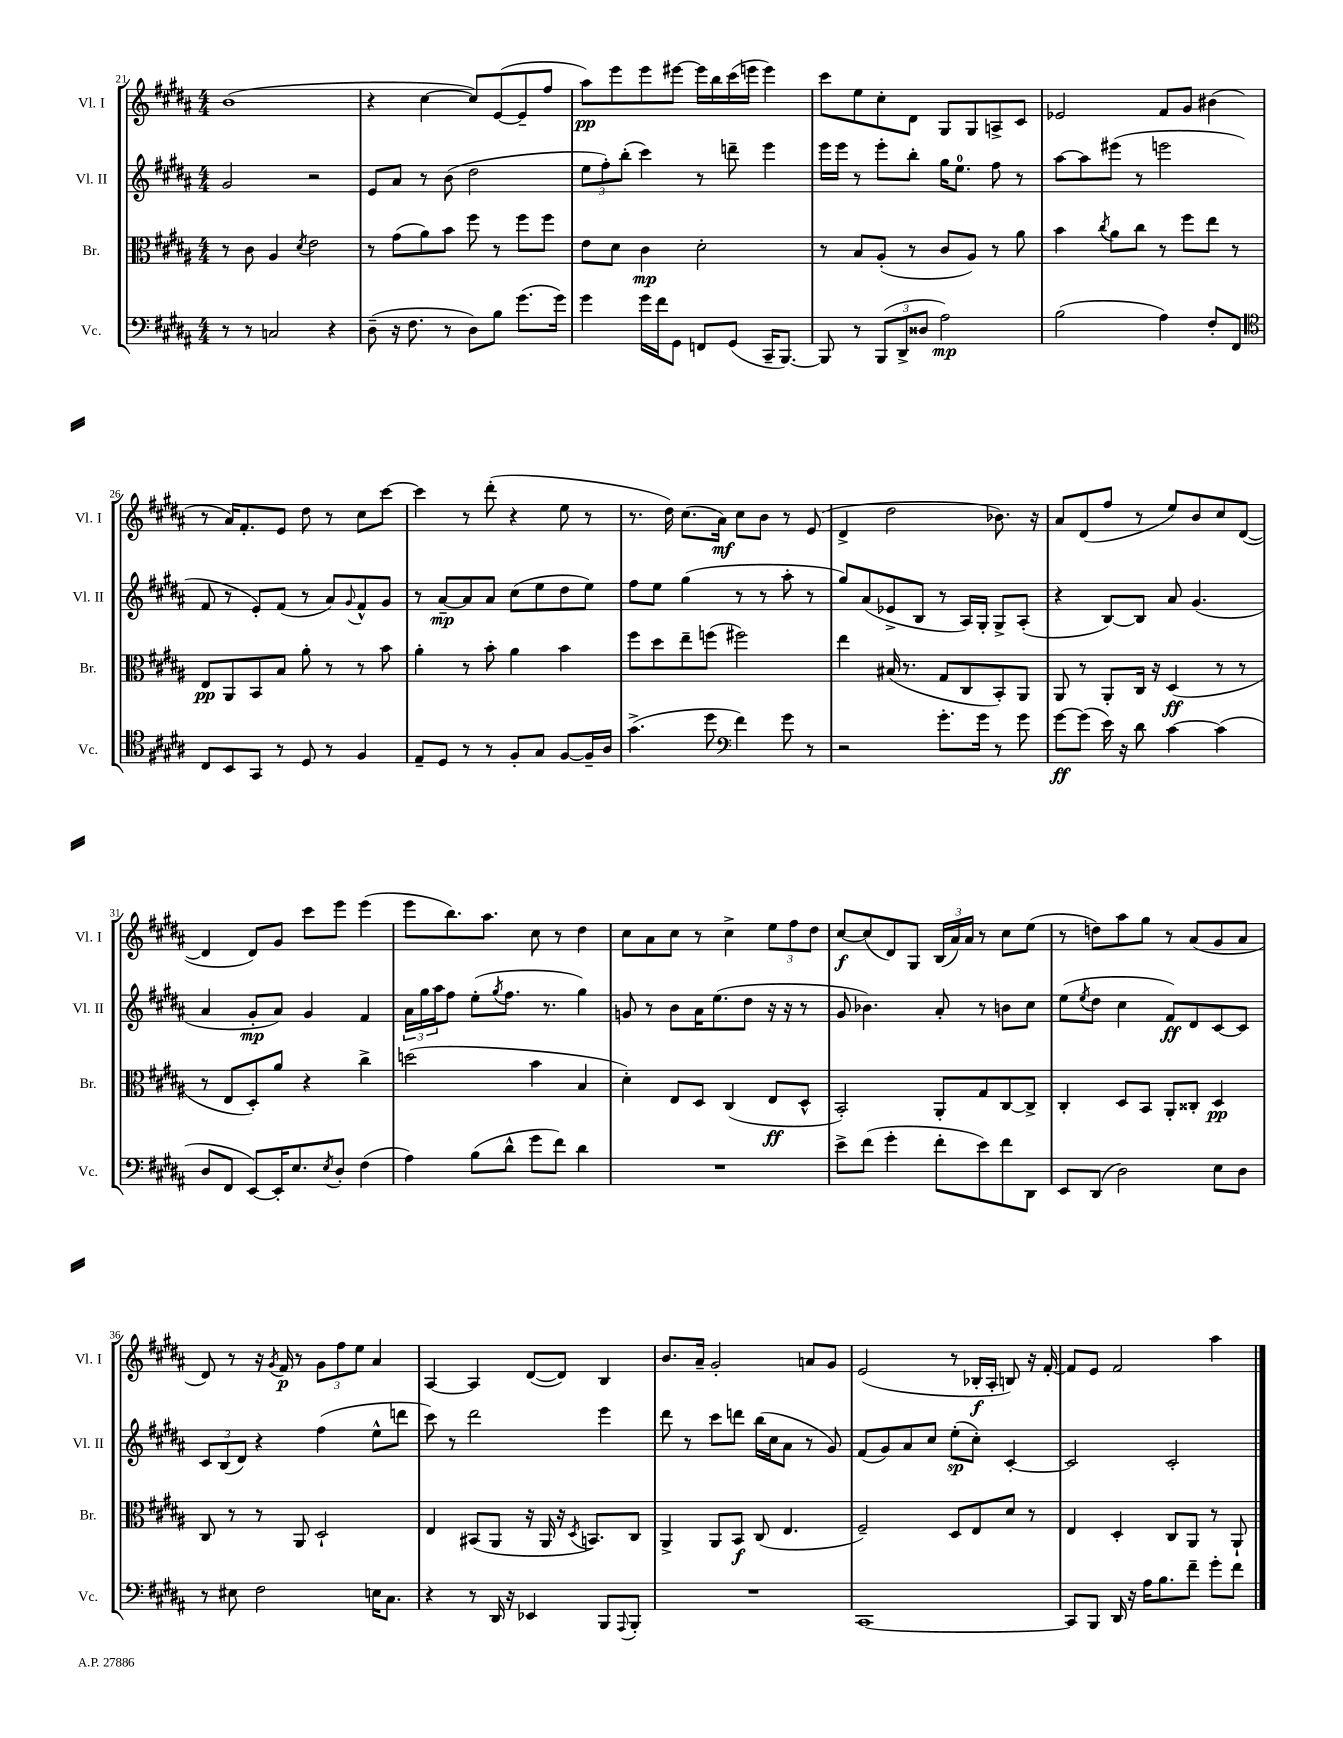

**kern	**kern	**kern	**kern
*staff4	*staff3	*staff2	*staff1
*clefF4	*clefC3	*clefG2	*clefG2
*k[f#c#g#d#a#]	*k[f#c#g#d#a#]	*k[f#c#g#d#a#]	*k[f#c#g#d#a#]
*M4/4	*M4/4	*M4/4	*M4/4
8r	8r	2g#/	(1b
8r	8c#\	.	.
2C/	4A#/	.	.
.	8qd#/	.	.
.	2e\	2r	.
4r	.	.	.
=	=	=	=
(8D#~\	8r	8e/L	4r
16r	(8g#\L	8a#/J	.
8.F#\	.	.	.
.	8a#\)	8r	[4cc#\
8r	8b\J	(8b\	.
8D#\L)	8ff#\	2dd#\	8cc#/]L)
8B\J	8r	.	([8e/
(8.g#\L	8ff#\L	.	8e~/]
.	8ff#\J	.	8ff#/J
16g#\Jk)	.	.	.
=	=	=	=
4g#\	8e\L	12ee\L	8aa#\L)
.	.	12ff#'\)	.
.	8d#\J	.	8eee\
.	.	(12bb'\J	.
16g#\LL	4c#\	4ccc#\)	8eee\
16f#\J	.	.	.
8GG#\J	.	.	[8eee#\J
8FF/L	2d#'\	8r	16eee#\]LL
.	.	.	16bb\
(8GG#/J	.	8ddd~\	(16ccc#\
.	.	.	16eee\JJ
16CC#~/LK	.	4eee\	4eee\)
[8.BBB/J)	.	.	.
=	=	=	=
8BBB/]	8r	16eee\LL	8ccc#\L
.	.	16eee\JJ	.
8r	8B/L	8r	8ee\
(12BBB/L	(8A#'/J	8eee'\L	8cc#'\
12DD#^/	.	.	.
.	8r	8bb'\J	8d#\J
12D##/J	.	.	.
2A#\)	8c#/L	16gg#\LK	8G#/L
.	.	8.ee\J	.
.	8A#/J)	.	8G#/
.	8r	8ff#\	8A^/
.	8a#\	8r	8c#/J
=	=	=	=
(2B\	4b\	[8aa#\L	2e-/
.	.	8aa#\]	.
.	8qcc#/	.	.
.	8a#\L	(8eee#\J	.
.	8cc#\J	8r	.
4A#\)	8r	2eee\	8f#/L
.	8ff#\L	.	8g#/J
8F#'/L	8ee\J	.	(4b#\
8FF#/J	8r	.	.
=	=	=	=
*clefC4	*	*	*
8C#/L	8E/L	8f#/	8r
8BB/	8AA#/	8r	16a#/LK)
.	.	.	8.f#'/
8GG#/J	8BB/	8e'/L)	.
8r	8B/J	(8f#/J	8e/J
8D#/	8a#'\	8r	8dd#\
8r	8r	8a#/L)	8r
.	.	8qqg#/	.
4F#/	8r	8f#^^/	8cc#\L
.	8b\	8g#/J	[8ccc#\J
=	=	=	=
8E~/L	4a#'\	8r	4ccc#\]
8D#/J	.	[8a#~/L	.
8r	8r	8a#/]	8r
8r	8b'\	8a#/J	(8ddd#'\
8F#'/L	4a#\	(8cc#\L	4r
8G#/J	.	8ee\	.
[8F#/L	4b\	8dd#\	8ee\
16F#~/]L	.	8ee\J)	8r
16A#/JJ	.	.	.
=	=	=	=
(4.g#^\	8ff#\L	8ff#\L	8.r
.	8dd#\	8ee\J	.
.	.	.	16dd#\)
.	8ee~\	(4gg#\	(8.cc#\L
8dd#\	(8ff\J	.	.
.	.	.	16a#\Jk)
*clefF4	*	*	*
4f#\)	2ff#\)	8r	8cc#\L
.	.	8r	8b\J
8g#\	.	8aa#'\	8r
8r	.	8r	(8e/
=	=	=	=
2r	4ee\	8gg#/L)	4d#^/
.	.	(8a#/	.
.	(16B#/	8e-^/	2dd#\
.	8.r	.	.
.	.	8B/J	.
8.g#'\L	8G#/L	8r	.
.	8C#/	16A#/LL)	.
16g#\Jk	.	16G#'/JJ	.
8r	8BB'/)	8G#^/L	8.b-\)
8g#\	8AA#/J	(8A#'/J	.
.	.	.	16r
=	=	=	=
[8g#\L	8AA#/	4r	8a#/L
(8g#\]J	8r	.	(8d#/
16e\)	8AA#'/L	[8B/L)	8ff#/J
16r	.	.	.
8d#\	16C#/Jk	8B/]J	8r
.	16r	.	.
[4c#\	(4D#/	8a#/	8ee/L)
.	.	(4.g#/	8b/
(4c#\]	8r	.	8cc#/
.	8r	.	([8d#/J
=	=	=	=
8D#/L	8r	4a#/	4d#/]
8FF#/J	8E/L	.	.
[8EE/L)	8D#'/)	8g#'/L	8d#/L)
16EE'/]K	8a#/J	8a#/J)	8g#/J
8.E/	.	.	.
.	4r	4g#/	8ccc#\L
8qE/	.	.	.
8D#'/J	.	.	8eee\J
(4F#\	4cc#^\	4f#/	(4eee\
=	=	=	=
4A#\)	(2dd\	24a#\LL	8eee\L
.	.	24gg#\	.
.	.	24aa#\J	.
.	.	8ff#\J	8.bb\)
(8B\L	.	(8ee'\L	.
.	.	.	8.aa#\J
.	.	8qgg#/	.
8d#^^\J	.	8.ff#\J	.
8g#\L	4b\	.	8cc#\
.	.	8.r	.
8f#\J)	.	.	8r
4d#\	4B/	4gg#\)	4dd#\
=	=	=	=
1r	4d#'\)	8g/	8cc#\L
.	.	8r	8a#\
.	8E/L	8b\L	8cc#\J
.	8D#/J	16a#\K	8r
.	.	(8.ee\	.
.	(4C#/	.	4cc#^\
.	.	8dd#\J	.
.	8E/L	16r	12ee\L
.	.	16r	.
.	.	.	12ff#\
.	8D#^^/J	8r	.
.	.	.	12dd#\J
=	=	=	=
8e^\L	2BB'/)	8g#/	[8cc#/L
(8f#\J	.	4.b-\)	(8cc#/]
4g#'\	.	.	8d#/)
.	.	.	8G#/J
8f#'\L	8AA#'/L	8a#'/	(24B/LL
.	.	.	24a#/)
.	.	.	24a#/JJ
8e\)	8G#/	8r	8r
8f#\	[8C#/	8b\L	8cc#\L
8DD#\J	8C#^/]J	8cc#\J	(8ee\J
=	=	=	=
8EE/L	4C#'/	(8ee\L	8r
.	.	8qee/	.
(8DD#/J	.	8dd#\J	8dd\L)
2D#\)	8D#/L	4cc#\	8aa#\
.	8BB/J	.	8gg#\J
.	8AA#'/L	8f#/L)	8r
.	8C##'/J	8d#/	(8a#/L
8E\L	4D#/	[8c#/	8g#/
8D#\J	.	8c#/]J	8a#/J
=	=	=	=
8r	8C#/	12c#/L	8d#/)
.	.	(12B/	.
8E#\	8r	.	8r
.	.	12d#/J)	.
2F#\	8r	4r	16r
.	.	.	8qg#/
.	.	.	16f#/
.	8AA#/	.	8r
.	2D#`/	(4ff#\	12g#\L
.	.	.	12ff#\
.	.	.	12ee\J
16E\LK	.	8ee^^\L	4a#/
8.C#\J	.	.	.
.	.	8ddd\J	.
=	=	=	=
4r	4E/	8ccc#\)	[4A#/
.	.	8r	.
8r	(8BB#/L	2ddd#\	4A#/]
16DD#/	8AA#/J	.	.
16r	.	.	.
4EE-/	16r	.	([8d#/L
.	16AA#/	.	.
.	16r	.	8d#/]J)
.	8qD#/	.	.
.	8.BB/L)	.	.
8BBB/L	.	4eee\	4B/
8qqAAA#/	.	.	.
8BBB'/J	8C#/J	.	.
=	=	=	=
1r	4AA#^/	8ddd#\	8.b/L
.	.	8r	.
.	.	.	16a#~/Jk
.	8AA#/L	8ccc#\L	2g#'/
.	8BB/J	8ddd\J	.
.	(8C#/	(16bb\LL	.
.	.	16cc#\J	.
.	4.E/	8a#\J	.
.	.	8r	8a/L
.	.	8g#/)	8g#/J
=	=	=	=
[1CC#	2F#~/)	(8f#/L	(2e/
.	.	8g#/)	.
.	.	8a#/	.
.	.	8cc#/J	.
.	8D#/L	(8ee'\L	8r
.	8E/	8cc#'\J)	16B-'/LL
.	.	.	16A#'/JJ
.	8d#/J	[4c#'/	8B/)
.	8r	.	16r
.	.	.	[16f#'/
=	=	=	=
8CC#/]L	4E/	2c#/]	8f#/]L
8BBB/J	.	.	8e/J
16DD#/	4D#'/	.	2f#/
16r	.	.	.
16A#\LK	.	.	.
8.B\	.	.	.
.	8C#/L	2c#'/	.
8f#~\J	8AA#/J	.	.
8g#'\L	8r	.	4aa#\
8f#\J	8AA#`/	.	.
==	==	==	==
*-	*-	*-	*-
